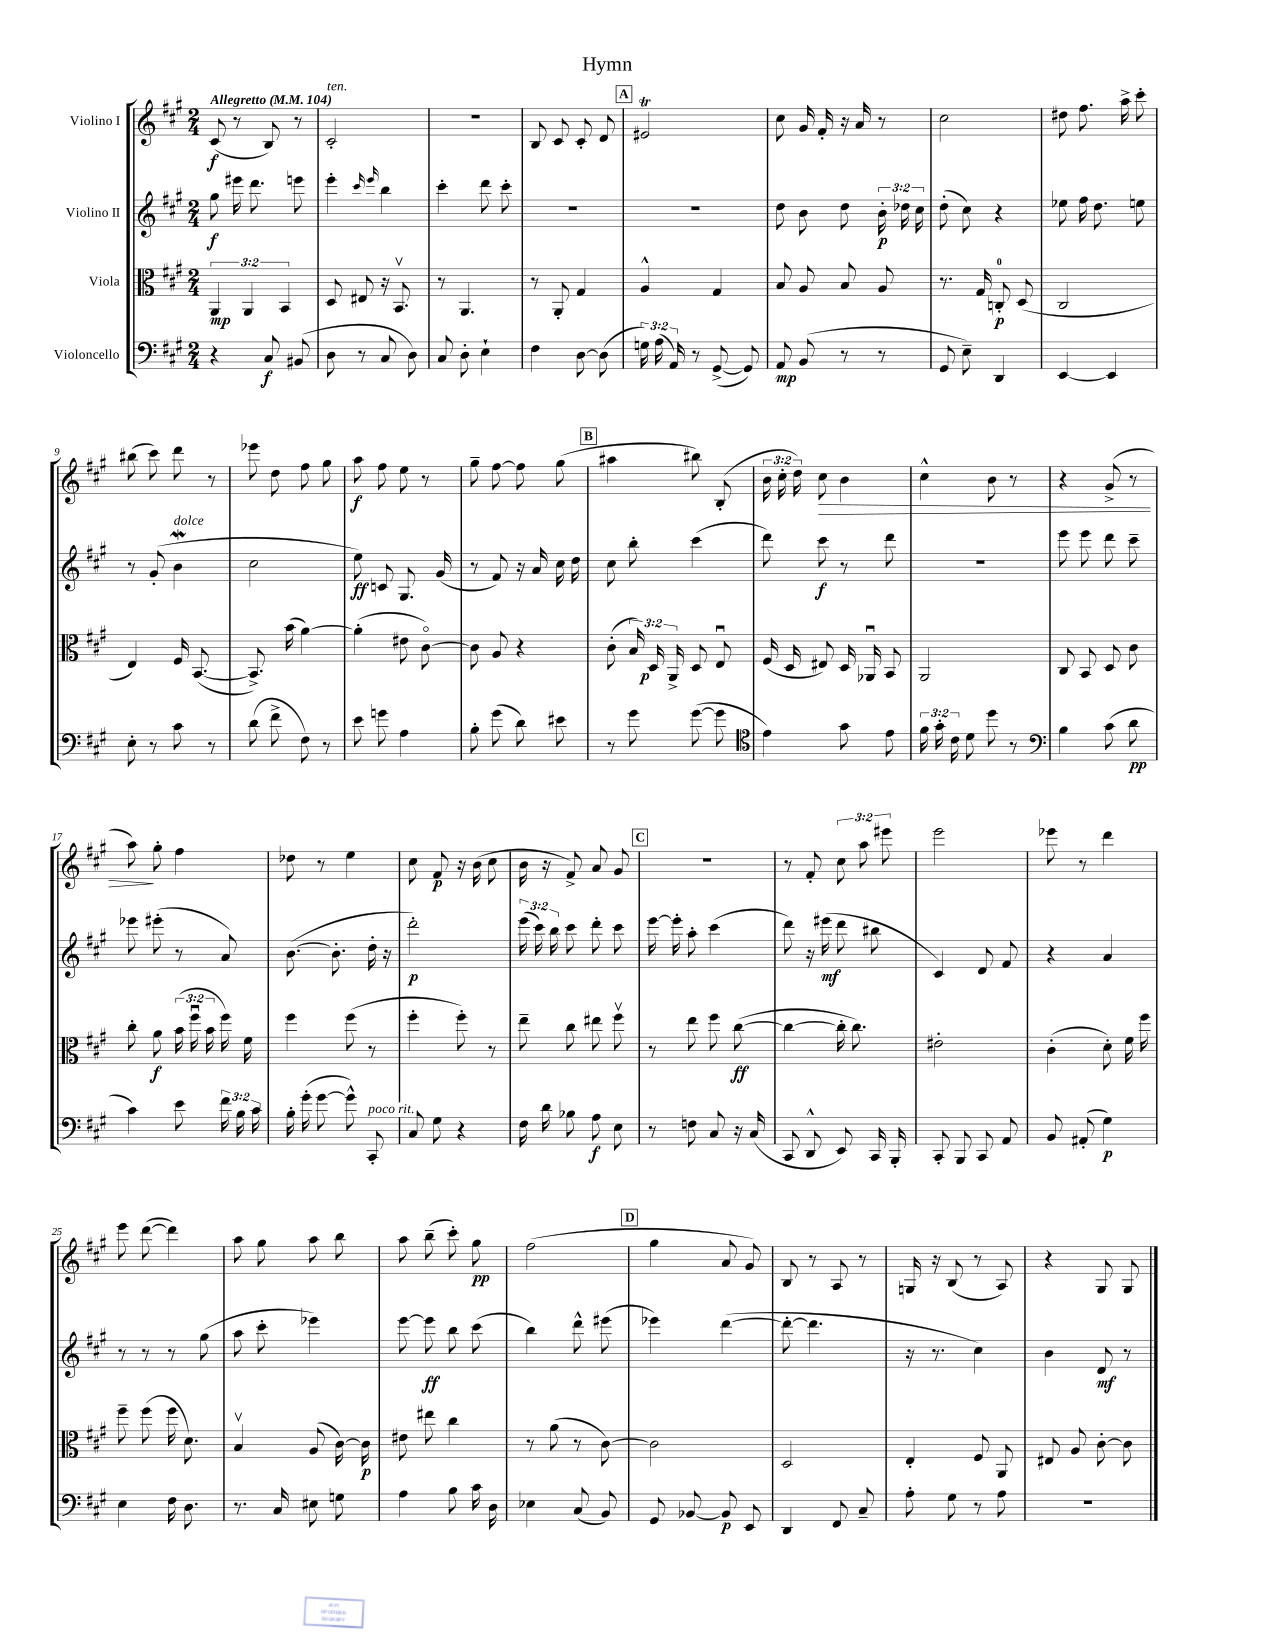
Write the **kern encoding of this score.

**kern	**dynam	**kern	**dynam	**kern	**dynam	**kern	**dynam
*part4	*part4	*part3	*part3	*part2	*part2	*part1	*part1
*staff4	*staff4	*staff3	*staff3	*staff2	*staff2	*staff1	*staff1
*I"Violoncello	*	*I"Viola	*	*I"Violino II	*	*I"Violino I	*
*clefF4	*	*clefC3	*	*clefG2	*	*clefG2	*
*k[f#c#g#]	*	*k[f#c#g#]	*	*k[f#c#g#]	*	*k[f#c#g#]	*
*M2/4	*	*M2/4	*	*M2/4	*	*M2/4	*
*MM104	*	*MM104	*	*MM104	*	*MM104	*
=1	=1	=1	=1	=1	=1	=1	=1
!	!	!	!	!	!	!LO:TX:a:B:t=Allegretto	!
4r	.	6AA/	mp	8gg#\	f	(8c#/	f
.	.	.	.	16eee#X\	.	8r	.
.	.	6AA/	.	.	.	.	.
.	.	.	.	8.ddd\	.	.	.
8C#/	f	.	.	.	.	8B/)	.
.	.	6BB/	.	.	.	.	.
(8BB#X/	.	.	.	8eeen\	.	8r	.
=2	=2	=2	=2	=2	=2	=2	=2
!	!	!	!	!	!	!LO:TX:a:i:t=ten.	!
8D\	.	8D/	.	4eee'\	.	2c#'/	.
8r	.	8E#X/	.	.	.	.	.
.	.	.	.	16qqccc#/	.	.	.
.	.	.	.	16qqeee/	.	.	.
8C#/	.	16r	.	4bb\	.	.	.
.	.	8.BBv/	.	.	.	.	.
8D\)	.	.	.	.	.	.	.
=3	=3	=3	=3	=3	=3	=3	=3
8C#/	.	8r	.	4ccc#'\	.	2r	.
8D'\	.	4.AA/	.	.	.	.	.
4E`\	.	.	.	8ddd\	.	.	.
.	.	.	.	8ccc#'\	.	.	.
=4	=4	=4	=4	=4	=4	=4	=4
4F#\	.	8r	.	2r	.	8B/	.
.	.	8AA'/	.	.	.	8c#/	.
[8D\	.	4G#/	.	.	.	8c#'/	.
(8D\]	.	.	.	.	.	8d/	.
!!LO:REH:place=s1:t=A
=5	=5	=5	=5	=5	=5	=5	=5
24Gn\)	.	4A^^/	.	2r	.	2e#Xt/	.
(24A\	.	.	.	.	.	.	.
24AA/)	.	.	.	.	.	.	.
8r	.	.	.	.	.	.	.
([8GG#^/	.	4G#/	.	.	.	.	.
8GG#/])	.	.	.	.	.	.	.
=6	=6	=6	=6	=6	=6	=6	=6
8AA/	mp	8B/	.	8dd\	.	8cc#\	.
(8BB/	.	8A/	.	8b\	.	16g#/	.
.	.	.	.	.	.	16f#'/	.
8r	.	8B/	.	8dd\	.	16r	.
.	.	.	.	.	.	16a/	.
8r	.	8A/	.	24b'\	p	8r	.
.	.	.	.	24dd-X\	.	.	.
.	.	.	.	24cc#\	.	.	.
=7	=7	=7	=7	=7	=7	=7	=7
8GG#/	.	8.r	.	(8dd'\	.	2cc#\	.
8E~\)	.	.	.	8cc#\)	.	.	.
.	.	16G#/	.	.	.	.	.
4DD/	.	8Cn'/	p	4r	.	.	.
.	.	(8D/	.	.	.	.	.
=8	=8	=8	=8	=8	=8	=8	=8
[4EE/	.	2C#/	.	8ee-X\	.	8dd#X\	.
.	.	.	.	16ff#\	.	8.ff#\	.
.	.	.	.	8.dd\	.	.	.
4EE/]	.	.	.	.	.	.	.
.	.	.	.	.	.	16aa^\	.
.	.	.	.	8een\	.	8ccc#'\	.
!!LO:LB:g=z
=9	=9	=9	=9	=9	=9	=9	=9
8E'\	.	4E/)	.	8r	.	(8bb#X\	.
8r	.	.	.	(8g#'/	.	8ccc#\)	.
!	!	!	!	!LO:TX:a:i:t=dolce	!	!	!
8c#\	.	16F#/	.	4bW\	.	8ddd\	.
.	.	([8.BB/	.	.	.	.	.
8r	.	.	.	.	.	8r	.
=10	=10	=10	=10	=10	=10	=10	=10
(8d\	.	8.BB^/])	.	2cc#\	.	8eee-X\	.
8f#^\	.	.	.	.	.	8dd\	.
.	.	(16b\	.	.	.	.	.
8F#\)	.	[4a\)	.	.	.	8ff#\	.
8r	.	.	.	.	.	8gg#\	.
=11	=11	=11	=11	=11	=11	=11	=11
8e\	.	(4a'\]	.	8ee\)	ff	8aa\	f
8gn\	.	.	.	8cn/	.	8ff#\	.
4A\	.	8e#X\	.	8.G#/	.	8ee\	.
.	.	[8c#\)	.	.	.	8r	.
.	.	.	.	(16g#/	.	.	.
=12	=12	=12	=12	=12	=12	=12	=12
8B'\	.	8c#\]	.	8r	.	8gg#~\	.
(8g#\	.	8A/	.	8f#/)	.	[8ff#\	.
8d\)	.	4r	.	16r	.	8ff#\]	.
.	.	.	.	16a/	.	.	.
8e#X\	.	.	.	16cc#\	.	(8gg#\	.
.	.	.	.	16dd\	.	.	.
!!LO:REH:place=s1:t=B
=13	=13	=13	=13	=13	=13	=13	=13
8r	.	(8c#'\	.	8cc#\	.	4aa#X\	.
8g#\	.	24B/)	.	8bb'\	.	.	.
.	.	24D/	p	.	.	.	.
.	.	24AA^/	.	.	.	.	.
([8g#\	.	8D/	.	(4ccc#\	.	8bb#X\)	.
8g#\]	.	8Eu/	.	.	.	(8B'/	.
=14	=14	=14	=14	=14	=14	=14	=14
*clefC4	*	*	*	*	*	*	*
4e\)	.	(16F#/	.	8ddd\)	.	24b\	.
.	.	.	.	.	.	24cc#'\	.
.	.	16D/	.	.	.	.	.
.	.	.	.	.	.	24dd\)	.
!	!	!	!	!	!	!	!LO:HP:b
.	.	8E#X/)	.	8ccc#\	f	8cc#\	>
8g#\	.	16D/	.	8r	.	4b\	.
.	.	16AA-Xu/	.	.	.	.	.
8e\	.	8BB/	.	8ddd\	.	.	.
=15	=15	=15	=15	=15	=15	=15	=15
24f#\	.	2AA/	.	2r	.	4cc#^^\	.
24g#'\	.	.	.	.	.	.	.
24c#\	.	.	.	.	.	.	.
8d\	.	.	.	.	.	.	.
8dd\	.	.	.	.	.	8b\	.
8r	.	.	.	.	.	8r	.
=16	=16	=16	=16	=16	=16	=16	=16
*clefF4	*	*	*	*	*	*	*
4B\	.	8C#/	.	8eee\	.	4r	.
.	.	8BB/	.	8eee\	.	.	.
(8c#\	.	8D/	.	8ddd\	.	(8g#^/	.
8d\	pp	8c#\	.	8ccc#~\	.	8r	.
!!LO:LB:g=z
=17	=17	=17	=17	=17	=17	=17	=17
4c#\)	.	8cc#'\	.	8eee-X\	.	8aa\)	.
.	.	8a\	f	(8eee#X'\	.	8gg#'\	]
8e\	.	(24b\	.	8r	.	4ff#\	.
.	.	24ff#u\	.	.	.	.	.
.	.	24b\	.	.	.	.	.
24f#\	.	16ff#\)	.	8a/)	.	.	.
24B\	.	.	.	.	.	.	.
.	.	16f#\	.	.	.	.	.
24c#\	.	.	.	.	.	.	.
=18	=18	=18	=18	=18	=18	=18	=18
16B'\	.	4ff#\	.	([8.b\	.	8dd-X\	.
(16g#'\	.	.	.	.	.	.	.
[8g#\	.	.	.	.	.	8r	.
.	.	.	.	8.b'\]	.	.	.
8g#^^\])	.	(8ff#\	.	.	.	4ee\	.
!LO:TX:a:i:t=poco rit.	!	!	!	!	!	!	!
8CC#'/	.	8r	.	16dd'\	.	.	.
.	.	.	.	16r	.	.	.
=19	=19	=19	=19	=19	=19	=19	=19
8C#/	.	4ff#'\	.	2ddd'\)	p	8cc#\	.
8G#\	.	.	.	.	.	8f#/	p
4r	.	8ff#'\)	.	.	.	16r	.
.	.	.	.	.	.	(16b\	.
.	.	8r	.	.	.	8cc#\	.
=20	=20	=20	=20	=20	=20	=20	=20
16F#\	.	8ee~\	.	(24eee\	.	16b\	.
.	.	.	.	24ccc#\)	.	.	.
16d\	.	.	.	.	.	16r	.
.	.	.	.	24bb\	.	.	.
8B-X\	.	8cc#\	.	8ccc#\	.	8f#^/)	.
8A\	f	8ee#X\	.	8ddd'\	.	8a/	.
8E\	.	8ff#v\	.	8ccc#\	.	8g#/	.
!!LO:REH:place=s1:t=C
=21	=21	=21	=21	=21	=21	=21	=21
8r	.	8r	.	[16eee\	.	2r	.
.	.	.	.	16eee'\]	.	.	.
8Fn\	.	8ee\	.	8aa'\	.	.	.
8C#/	.	8ff#\	.	(4ccc#\	.	.	.
16r	.	([8cc#\	ff	.	.	.	.
(16C#/	.	.	.	.	.	.	.
=22	=22	=22	=22	=22	=22	=22	=22
8CC#/	.	4cc#\_	.	8ddd\)	.	8r	.
8DD^^/	.	.	.	16r	.	8f#'/	.
.	.	.	.	(16eee#X\	mf	.	.
8EE/)	.	16cc#'\]	.	8ddd\	.	12cc#\	.
.	.	8.cc#\)	.	.	.	.	.
.	.	.	.	.	.	12aa\	.
16CC#/	.	.	.	8bb#X\	.	.	.
.	.	.	.	.	.	12eee#X\	.
16BBB'/	.	.	.	.	.	.	.
=23	=23	=23	=23	=23	=23	=23	=23
8CC#'/	.	2e#X'\	.	4c#/)	.	2eee\	.
8BBB/	.	.	.	.	.	.	.
8CC#/	.	.	.	8d/	.	.	.
8AA/	.	.	.	8f#/	.	.	.
=24	=24	=24	=24	=24	=24	=24	=24
8BB/	.	(4c#'\	.	4r	.	8eee-X\	.
(8AA#X'/	.	.	.	.	.	8r	.
4G#\)	p	8d'\)	.	4a/	.	4ddd\	.
.	.	16f#\	.	.	.	.	.
.	.	16ff#\	.	.	.	.	.
!!LO:LB:g=z
=25	=25	=25	=25	=25	=25	=25	=25
4E\	.	8ff#~\	.	8r	.	8eee\	.
.	.	(8ff#\	.	8r	.	([8ddd\	.
16F#\	.	16ff#\	.	8r	.	4ddd\])	.
8.D\	.	8.d\)	.	.	.	.	.
.	.	.	.	(8gg#\	.	.	.
=26	=26	=26	=26	=26	=26	=26	=26
8.r	.	4Bv/	.	8aa\	.	8aa\	.
.	.	.	.	8ccc#'\	.	8gg#\	.
16C#/	.	.	.	.	.	.	.
8E#X\	.	(8A/	.	4eee-X\)	.	8aa\	.
8Gn\	.	[16c#\)	.	.	.	8bb\	.
.	.	16c#\]	p	.	.	.	.
=27	=27	=27	=27	=27	=27	=27	=27
4A\	.	8e#X\	.	[8eee\	.	8aa\	.
.	.	8ee#X\	.	8eee\]	ff	(8bb~\	.
8B\	.	4cc#\	.	8bb\	.	8ccc#'\)	.
16c#\	.	.	.	(8ccc#\	.	8gg#\	pp
16D\	.	.	.	.	.	.	.
=28	=28	=28	=28	=28	=28	=28	=28
4E-X\	.	8r	.	4bb\)	.	(2ff#\	.
.	.	(8a\	.	.	.	.	.
(8C#/	.	8r	.	8ddd^^\	.	.	.
8BB/)	.	[8c#\)	.	(8eee#X\	.	.	.
!!LO:REH:place=s1:t=D
=29	=29	=29	=29	=29	=29	=29	=29
8GG#/	.	2c#\]	.	4eee-X\)	.	4gg#\	.
[8BB-X/	.	.	.	.	.	.	.
8BB-/]	p	.	.	([4ddd\	.	8a/	.
8EE/	.	.	.	.	.	8g#/)	.
=30	=30	=30	=30	=30	=30	=30	=30
4DD/	.	2D/	.	8ddd'\_	.	8B/	.
.	.	.	.	4.ddd\]	.	8r	.
8FF#/	.	.	.	.	.	8A/	.
8C#~/	.	.	.	.	.	8r	.
=31	=31	=31	=31	=31	=31	=31	=31
8A'\	.	4E'/	.	16r	.	16Gn/	.
.	.	.	.	8.r	.	16r	.
8G#\	.	.	.	.	.	(8B/	.
8r	.	8F#/	.	4cc#\)	.	8r	.
8A\	.	8AA/	.	.	.	8A/)	.
=32	=32	=32	=32	=32	=32	=32	=32
2r	.	8E#X/	.	4b\	.	4r	.
.	.	8A/	.	.	.	.	.
.	.	[8c#'\	.	8d/	mf	8G#/	.
.	.	8c#\]	.	8r	.	8G#/	.
==	==	==	==	==	==	==	==
*-	*-	*-	*-	*-	*-	*-	*-
